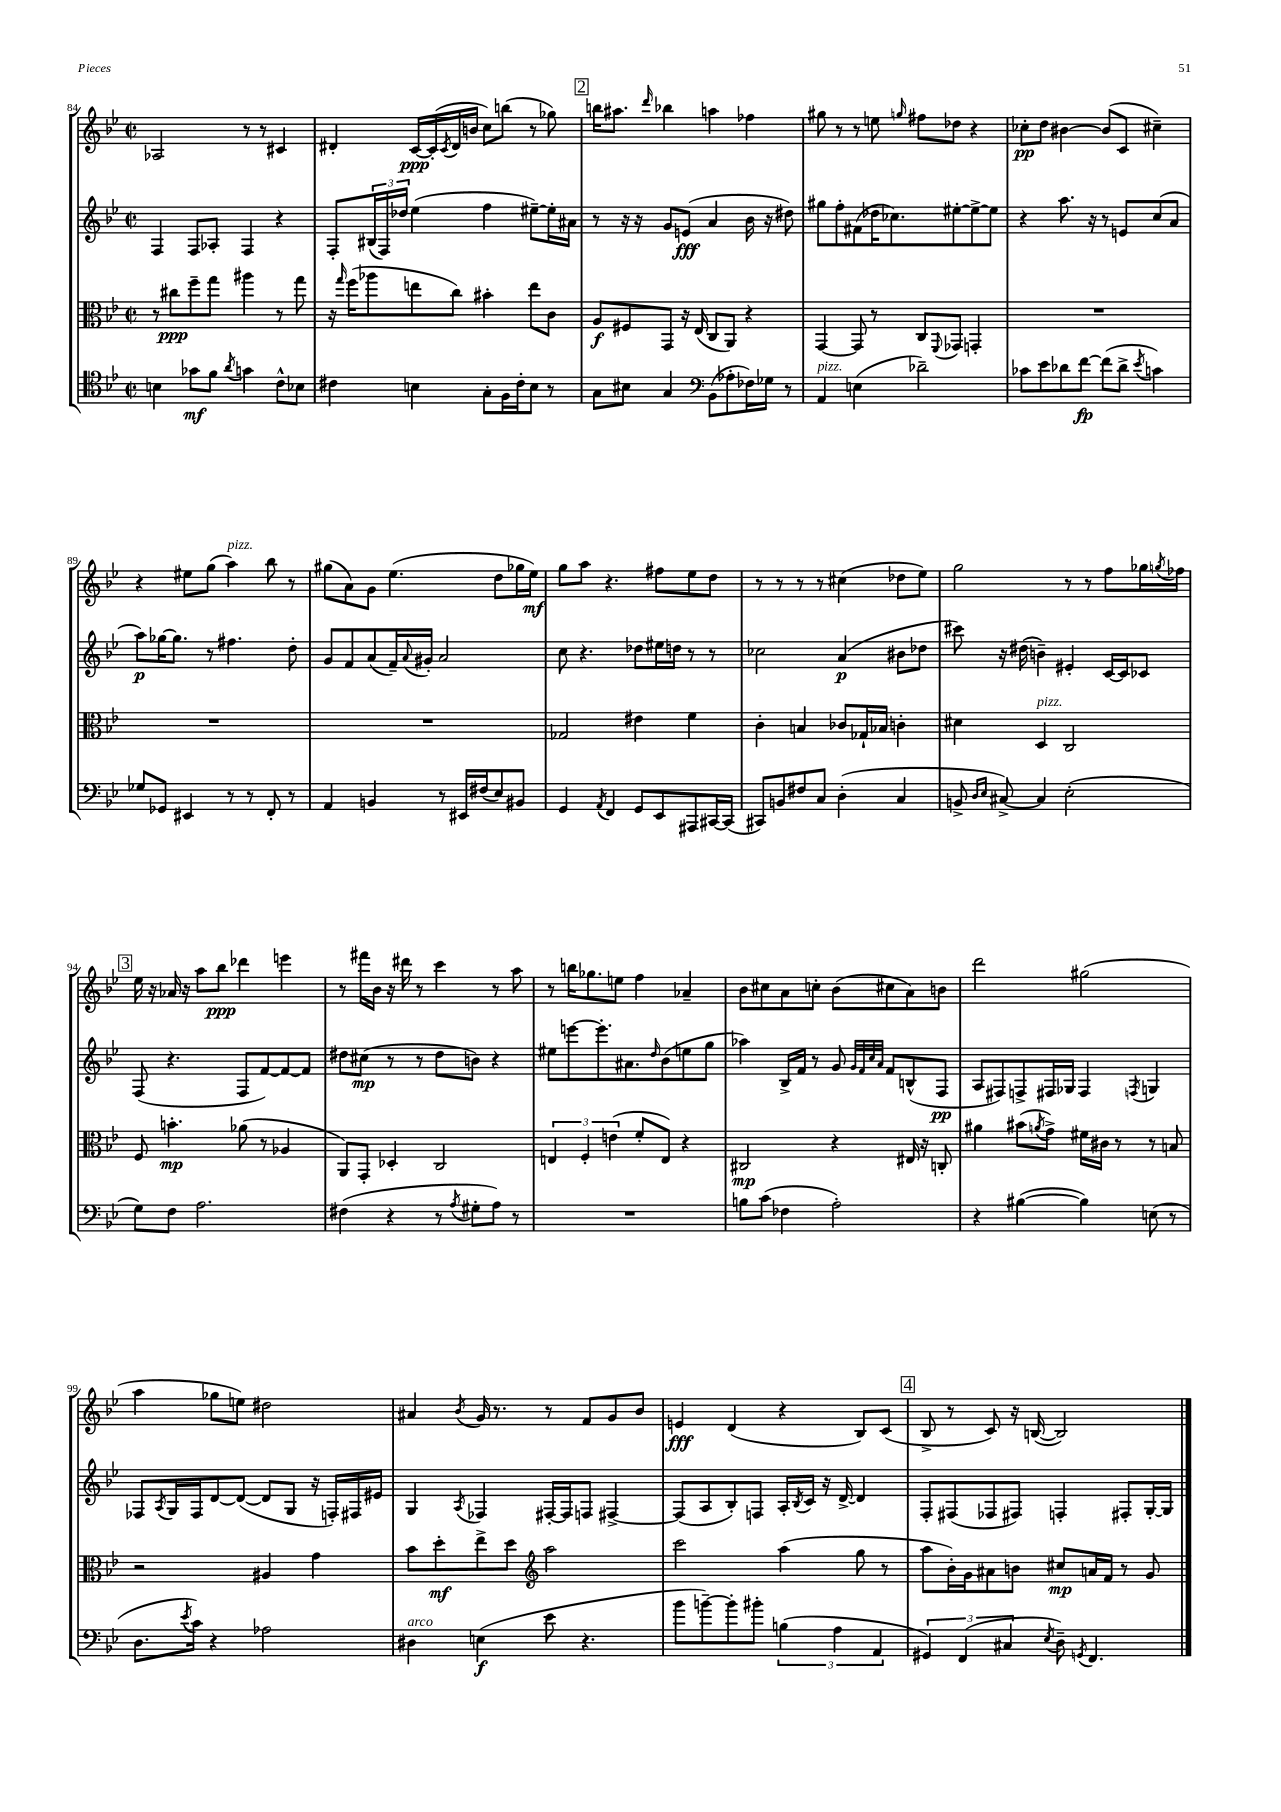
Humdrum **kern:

**kern	**kern	**kern	**kern
*staff4	*staff3	*staff2	*staff1
*clefC4	*clefC3	*clefG2	*clefG2
*k[b-e-]	*k[b-e-]	*k[b-e-]	*k[b-e-]
*M2/2	*M2/2	*M2/2	*M2/2
*met(c|)	*met(c|)	*met(c|)	*met(c|)
4B\	8r	4F/	2A-/
.	8cc#\L	.	.
8g-\L	8ff~\	8F/L	.
8f\J	8gg\J	8A-'/J	.
8qa/	.	.	.
4g\	4aa#\	4F/	8r
.	.	.	8r
8c^^\L	8r	4r	4c#/
8B-\J	8gg\	.	.
=	=	=	=
4c#\	16r	8F'/L	4d#'/
.	16qqgg/	.	.
.	(16ff\LK	.	.
.	8aa-\	(24B#/L	.
.	.	24F/)	.
.	.	24dd-/JJ	.
4B\	8ee\	(4ee-\	[16c/LL
.	.	.	(16c'/]
.	.	.	8qc/
.	8cc\J)	.	16d#/
.	.	.	16b/JJ
8G'\L	4b#'\	4ff\	8cc\L)
16F\L	.	.	(8bb\J
16c#'\J	.	.	.
8B\J	8ee\L	[8ee#~\L)	8r
8r	8c\J	16ee#'\]L	8gg-\)
.	.	16a#\JJ	.
=	=	=	=
8G\L	8A/L	8r	16bb\LK
.	.	.	8.aa#\J
8B#\J	8F#/	16r	.
.	.	16r	.
.	.	.	16qqddd/
4G/	8GG/J	8g/L	4bb-\
.	16r	(8e/J	.
.	(16E-/	.	.
*clefF4	*	*	*
(8BB-\L	8C/L	4a/	4aa\
8A-'\	8AA/J)	.	.
16F-\L)	4r	16b-\	4ff-\
16G-\JJ	.	16r	.
8r	.	8dd#\)	.
=	=	=	=
4AA/	[4GG/	8gg#\L	8gg#\
.	.	8ff'\	8r
(4E\	8GG/]	(8f#\	8r
.	8r	16dd-\K	8ee\
.	.	8.cc-\)	.
.	.	.	16qqgg/
2d-~\)	8C/L	.	8ff#\L
.	8qqFF/	.	.
.	8GG-/J	[8ee#'\	8dd-\J
.	4GG'/	8ee#^\_	4r
.	.	8ee#\]J	.
=	=	=	=
8c-\L	1r	4r	8cc-'\L
8e-\	.	.	8dd\J
8d-\	.	8.aa\	[4b#\
[8f\J	.	.	.
.	.	16r	.
(8f\]L	.	8r	(8b#/]L
8d-^\J	.	8e/L	8c/J
8qe-/	.	.	.
4c\)	.	(8cc/	4cc#~\)
.	.	8a/J	.
=	=	=	=
8G-/L	1r	8aa\L)	4r
8GG-/J	.	[16gg-\K	.
.	.	8.gg-\]J	.
4EE#/	.	.	8ee#\L
.	.	8r	(8gg\J
8r	.	4.ff#\	4aa\)
8r	.	.	.
8FF'/	.	.	8bb-\
8r	.	8dd'\	8r
=	=	=	=
4AA/	1r	8g/L	(8gg#\L
.	.	8f/	8a\)
4BB/	.	(8a/	8g\J
.	.	16f~/L)	(4.ee-\
.	.	8qqa/	.
.	.	16g#'/JJ	.
8r	.	2a/	.
16EE#/LL	.	.	.
(16F#/J	.	.	.
8E-/)	.	.	8dd\L
8BB#/J	.	.	16gg-\L
.	.	.	16ee-\JJ)
=	=	=	=
4GG/	2G-/	8cc\	8gg\L
.	.	4.r	8aa\J
8qAA/	.	.	.
4FF/	.	.	4.r
8GG/L	4e#\	8dd-\L	.
8EE-/	.	16ee#\L	8ff#\L
.	.	16dd\JJ	.
8AAA#/	4f\	8r	8ee-\
[16CC#/L	.	8r	8dd\J
(16CC#/]JJ	.	.	.
=	=	=	=
8CC#/L)	4c'\	2cc-\	8r
8BB/	.	.	8r
8F#/	4B/	.	8r
8C/J	.	.	8r
(4D'\	8c-/L	(4a/	(4cc#\
.	16G-`/L	.	.
.	16B-/JJ	.	.
4C/	4c'\	8b#\L	8dd-\L
.	.	8dd-\J	8ee-\J)
=	=	=	=
8BB^/	4d#\	8ccc#\)	2gg\
16qqD/LL	.	.	.
16qqE-/JJ	.	.	.
[8C#^/)	.	16r	.
.	.	(16dd#\	.
4C#/]	4D/	4b~\)	.
(2E-'\	2C/	4e#'/	8r
.	.	.	8r
.	.	[16c/LL	8ff\L
.	.	16c/]J	.
.	.	8c-/J	16gg-\L
.	.	.	8qgg/
.	.	.	16ff-\JJ
=	=	=	=
8G\L)	8F/	(8F/	16ee-\
.	.	.	16r
8F\J	4.b'\	4.r	16a-/
.	.	.	16r
2.A\	.	.	8aa\L
.	.	.	8bb-\J
.	(8a-\	8F/L	4ddd-\
.	8r	[8f/)	.
.	4A-/	8f/_	4eee\
.	.	8f/]J	.
=	=	=	=
(4F#\	8AA/L)	8dd#\L	8r
.	8GG'/J	(8cc#\J	16fff#\LL
.	.	.	16b-\JJ
4r	4D-'/	8r	16r
.	.	.	16ddd#\
.	.	8r	8r
8r	2C/	8dd#\L	4ccc\
8qA/	.	.	.
8G#'\L	.	8b\J)	.
8A\J)	.	4r	8r
8r	.	.	8aa\
=	=	=	=
1r	6E/	8ee#\L	8r
.	.	[8eee\	16bb\LK
.	6F'/	.	.
.	.	.	8.gg-\
.	.	8.eee'\]	.
.	(6e\	.	.
.	.	.	8ee\J
.	.	8.a#\	.
.	8f'/L	.	4ff\
.	.	16qqdd/	.
.	8E/J)	(8b-\	.
.	4r	8ee\	4a-~/
.	.	8gg\J	.
=	=	=	=
8B\L	2C#/	4aa-\)	8b-\L
(8c\J	.	.	8cc#\
4F-\	.	16B-^/LL	8a\
.	.	16f/JJ	.
.	.	8r	8cc'\J
2A'\)	4r	8g/	(8b-\L
.	.	32qqg/LLL	.
.	.	32qqf/	.
.	.	32qqcc/	.
.	.	32qqa/JJJ	.
.	.	8f/L	8cc#\
.	16E#/	(8B^^/	8a\)
.	16r	.	.
.	8C'/	8F/J	8b\J
=	=	=	=
4r	4a#\	8A/L	2ddd\
.	.	8F#/)	.
([4B#\	(8b#\L	8F^/	.
.	8qa/	.	.
.	8g^\J)	16F#/L	.
.	.	16G-/JJ	.
4B#\])	16f#\LL	4F#/	(2gg#\
.	16c#\JJ	.	.
.	8r	.	.
.	.	8qF/	.
(8E\	8r	4G/	.
8r	8B/	.	.
=	=	=	=
8.D\L	2r	8F-/L	4aa\
.	.	8qA/	.
.	.	16G/L	.
8qe-/	.	.	.
16c\Jk)	.	16F-/J	.
4r	.	[8d/	8gg-\L
.	.	(8d/_J	8ee\J)
2A-\	4A#/	8d/]L	2dd#\
.	.	8G/J	.
.	4g\	16r	.
.	.	16F'/LL)	.
.	.	16F#/	.
.	.	16e#/JJ	.
=	=	=	=
4D#\	8b-\L	4G/	4a#/
.	8dd'\	.	.
.	.	8qA/	8qb-/
(4E\	8ee-^\	4F-/	16g/
.	.	.	8.r
.	8dd\J	.	.
*	*clefG2	*	*
8e-\	2aa\	[16F#'/LL	8r
.	.	16F#/]J	.
4.r	.	8F/J	8f/L
.	.	[4F#^/	8g/
.	.	.	8b-/J
=	=	=	=
8b-\L	2ccc\	(8F#/]L	4e/
[8b~\)	.	8A/	.
8b'\]	.	8B-'/)	(4d/
8b#'\J	.	8F/J	.
(6B\	(4aa\	16A'/LL	4r
.	.	8qB-/	.
.	.	16c/JJ	.
.	.	16r	.
6A\	.	.	.
.	.	[16d^/	.
.	8gg\	4d/]	8B-/L)
6AA/	.	.	.
.	8r	.	(8c/J
=	=	=	=
6GG#/)	8aa\L	8F'/L	8B-^/
.	16b-'\L)	(8F#/	8r
(6FF/	.	.	.
.	16g\J	.	.
.	8a#\	8F-/	8c/)
6C#/	.	.	.
.	8b\J	8F#/J)	16r
.	.	.	([16B/
8qE-/	.	.	.
8D~\)	8cc#/L	4F'/	2B/])
8qGG/	.	.	.
4.FF/	16a/L	.	.
.	16f/JJ	.	.
.	8r	8F#'/L	.
.	8g/	[16G'/L	.
.	.	16G/]JJ	.
==	==	==	==
*-	*-	*-	*-
